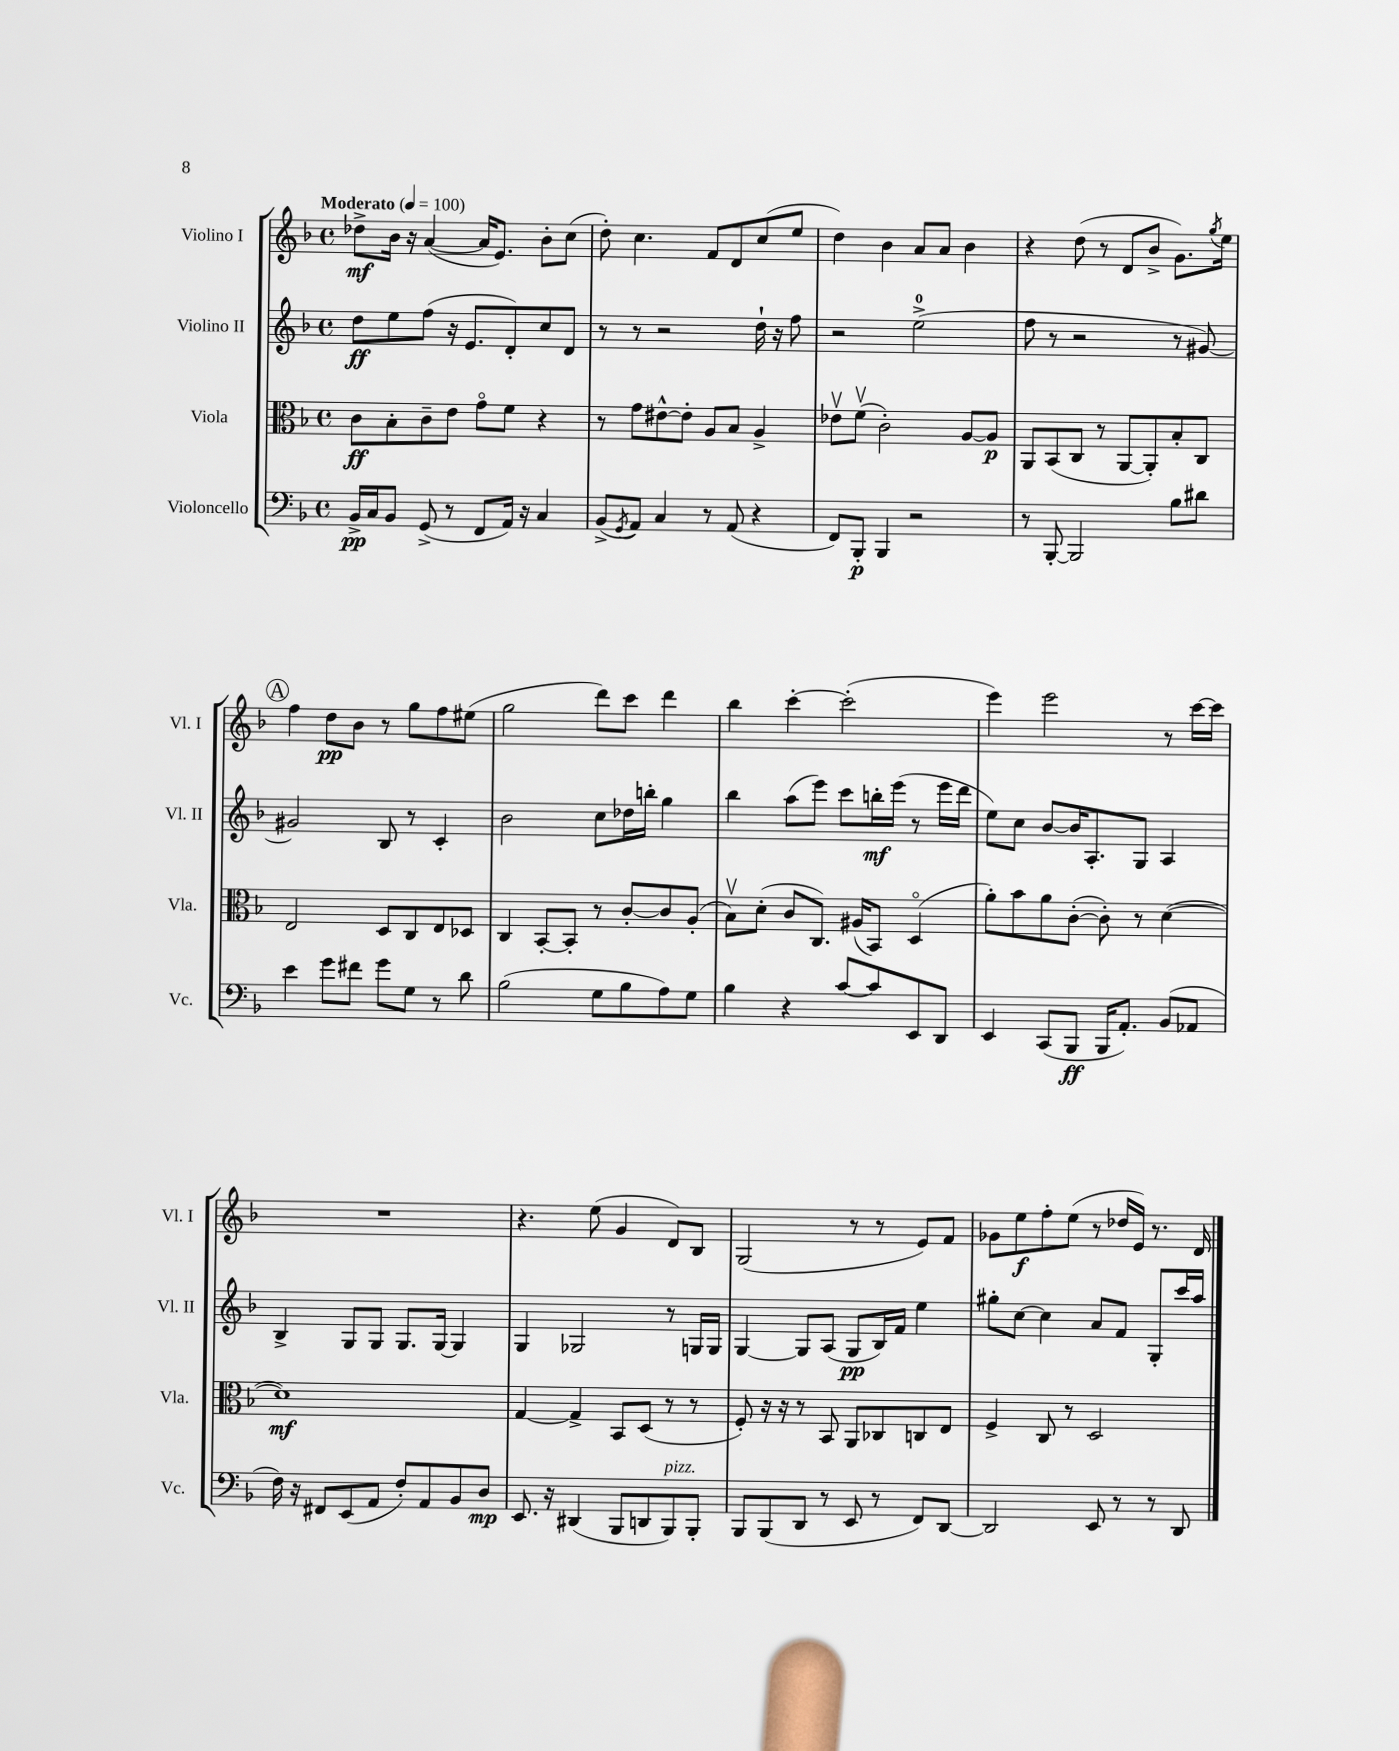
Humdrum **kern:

**kern	**dynam	**kern	**dynam	**kern	**dynam	**kern	**dynam
*part4	*part4	*part3	*part3	*part2	*part2	*part1	*part1
*staff4	*staff4	*staff3	*staff3	*staff2	*staff2	*staff1	*staff1
*I"Violoncello	*	*I"Viola	*	*I"Violino II	*	*I"Violino I	*
*I'Vc.	*	*I'Vla.	*	*I'Vl. II	*	*I'Vl. I	*
*clefF4	*	*clefC3	*	*clefG2	*	*clefG2	*
*k[b-]	*	*k[b-]	*	*k[b-]	*	*k[b-]	*
*M4/4	*	*M4/4	*	*M4/4	*	*M4/4	*
*met(c)	*	*met(c)	*	*met(c)	*	*met(c)	*
*MM100	*	*MM100	*	*MM100	*	*MM100	*
=1	=1	=1	=1	=1	=1	=1	=1
!	!	!	!	!	!	!LO:TX:a:B:t=Moderato	!
16BB-^/LL	pp	8c\L	ff	8dd\L	ff	8dd-X^\L	mf
16C/J	.	.	.	.	.	.	.
8BB-/J	.	8B-'\	.	8ee\	.	16b-\Jk	.
.	.	.	.	.	.	16r	.
(8GG^/	.	8c~\	.	(8ff\J	.	([4a/	.
8r	.	8e\J	.	16r	.	.	.
.	.	.	.	8.e/L	.	.	.
8FF/L	.	8g\L	.	.	.	16a/KL]	.
.	.	.	.	.	.	8.e/J)	.
16AA/Jk)	.	8f\J	.	8d'/)	.	.	.
16r	.	.	.	.	.	.	.
4C/	.	4r	.	8cc/	.	8b-'\L	.
.	.	.	.	8d/J	.	(8cc\J	.
=2	=2	=2	=2	=2	=2	=2	=2
(8BB-^/L	.	8r	.	8r	.	8dd'\)	.
8qGG/	.	.	.	.	.	.	.
8AA/J)	.	8g\L	.	8r	.	4.cc\	.
4C/	.	[8e#X^^\	.	2r	.	.	.
.	.	8e#'\J]	.	.	.	.	.
8r	.	8A/L	.	.	.	8f/L	.
(8AA/	.	8B-/J	.	.	.	8d/	.
4r	.	4A^/	.	16dd`\	.	(8cc/	.
.	.	.	.	16r	.	.	.
.	.	.	.	8ff\	.	8ee/J	.
=3	=3	=3	=3	=3	=3	=3	=3
8FF/L)	.	8e-Xv\L	.	2r	.	4dd\)	.
8BBB-'/J	p	(8fv\J	.	.	.	.	.
4BBB-/	.	2c'\)	.	.	.	4b-\	.
2r	.	.	.	(2ee^\	.	8a/L	.
.	.	.	.	.	.	8a/J	.
.	.	[8A/L	.	.	.	4b-\	.
.	.	8A/J]	p	.	.	.	.
=4	=4	=4	=4	=4	=4	=4	=4
8r	.	8AA/L	.	8ff\	.	4r	.
[8BBB-'/	.	(8BB-/	.	8r	.	.	.
2BBB-/]	.	8C/J	.	2r	.	(8dd\	.
.	.	8r	.	.	.	8r	.
.	.	[8AA/L	.	.	.	8d/L	.
.	.	8AA'/])	.	.	.	8b-^/J	.
8B-\L	.	8B-'/	.	8r	.	8.g\L)	.
8d#X\J	.	8C/J	.	[8g#X/)	.	.	.
.	.	.	.	.	.	8qgg/	.
.	.	.	.	.	.	16ee\Jk	.
!!LO:LB:g=z
!!LO:REH:place=s1:t=A
=5	=5	=5	=5	=5	=5	=5	=5
4e\	.	2E/	.	2g#X/]	.	4ff\	.
8g\L	.	.	.	.	.	8dd\L	pp
8f#X\J	.	.	.	.	.	8b-\J	.
8g\L	.	8D/L	.	8B-/	.	8r	.
8G\J	.	8C/	.	8r	.	8gg\L	.
8r	.	8E/	.	4c'/	.	8ff\	.
8d\	.	8D-X/J	.	.	.	(8ee#X\J	.
=6	=6	=6	=6	=6	=6	=6	=6
(2B-\	.	4C/	.	2b-\	.	2gg\	.
.	.	[8BB-'/L	.	.	.	.	.
.	.	8BB-'/J]	.	.	.	.	.
8G\L	.	8r	.	8cc\L	.	8ddd\L)	.
8B-\	.	[8c'/L	.	16dd-X\L	.	8ccc\J	.
.	.	.	.	16bbn'\JJ	.	.	.
8A\)	.	8c/]	.	4gg\	.	4ddd\	.
8G\J	.	(8A'/J	.	.	.	.	.
=7	=7	=7	=7	=7	=7	=7	=7
4B-\	.	8B-v\L)	.	4bb-\	.	4bb-\	.
.	.	(8d'\J	.	.	.	.	.
4r	.	8c/L	.	(8aa\L	.	[4ccc'\	.
.	.	8.C/J)	.	8eee\J)	.	.	.
[8c/L	.	.	.	8ccc\L	.	(2ccc'\]	.
.	.	(16A#X/KL	.	.	.	.	.
8c/]	.	8BB-/J)	.	16bbn'\L	mf	.	.
.	.	.	.	(16eee\JJ	.	.	.
8EE/	.	(4D/	.	8r	.	.	.
8DD/J	.	.	.	16eee\LL	.	.	.
.	.	.	.	16ddd\JJ	.	.	.
=8	=8	=8	=8	=8	=8	=8	=8
4EE/	.	8a'\L)	.	8ee\L)	.	4eee\)	.
.	.	8b-\	.	8cc\J	.	.	.
(8CC/L	.	8a\	.	[8b-/L	.	2eee\	.
8BBB-/J	ff	([8c'\J	.	16b-/K]	.	.	.
.	.	.	.	8.A'/	.	.	.
16BBB-/KL	.	8c'\])	.	.	.	.	.
8.AA'/J)	.	.	.	.	.	.	.
.	.	8r	.	8G/J	.	.	.
(8BB-/L	.	([4d\	.	4A/	.	8r	.
8AA-X/J	.	.	.	.	.	[16ccc\LL	.
.	.	.	.	.	.	16ccc\JJ]	.
!!LO:LB:g=z
=9	=9	=9	=9	=9	=9	=9	=9
16F\)	.	1d])	mf	4B-^/	.	1r	.
16r	.	.	.	.	.	.	.
8FF#X/L	.	.	.	.	.	.	.
(8EE/	.	.	.	8G/L	.	.	.
8AA/J	.	.	.	8G/J	.	.	.
8F'/L)	.	.	.	8.G/L	.	.	.
8AA/	.	.	.	.	.	.	.
.	.	.	.	[16G/Jk	.	.	.
8BB-/	.	.	.	4G/]	.	.	.
8D/J	mp	.	.	.	.	.	.
=10	=10	=10	=10	=10	=10	=10	=10
8.EE/	.	[4G/	.	4G/	.	4.r	.
16r	.	.	.	.	.	.	.
(4DD#X/	.	4G^/]	.	2G-X/	.	.	.
.	.	.	.	.	.	(8ee\	.
8BBB-/L	.	8BB-/L	.	.	.	4g/	.
8DDn/	.	(8D/J	.	.	.	.	.
!LO:TX:a:i:t=pizz.	!	!	!	!	!	!	!
8BBB-/)	.	8r	.	8r	.	8d/L)	.
8BBB-'/J	.	8r	.	16Gn/LL	.	8B-/J	.
.	.	.	.	16G/JJ	.	.	.
=11	=11	=11	=11	=11	=11	=11	=11
8BBB-/L	.	8F'/)	.	[4G/	.	(2G/	.
(8BBB-/	.	16r	.	.	.	.	.
.	.	16r	.	.	.	.	.
8DD/J	.	8r	.	8G/L]	.	.	.
8r	.	8BB-/	.	(8A/J	.	.	.
8EE/	.	8AA/L	.	8G/L	pp	8r	.
8r	.	8C-X/	.	16B-/L)	.	8r	.
.	.	.	.	16f/JJ	.	.	.
8FF/L)	.	8Cn/	.	4ee\	.	8e/L)	.
[8DD/J	.	8E/J	.	.	.	8f/J	.
=12	=12	=12	=12	=12	=12	=12	=12
2DD/]	.	4F^/	.	8gg#X'\L	.	8g-X\L	.
.	.	.	.	[8cc\J	.	8ee\	f
.	.	8C/	.	4cc\]	.	8ff'\	.
.	.	8r	.	.	.	(8ee\J	.
8EE/	.	2D/	.	8a/L	.	8r	.
8r	.	.	.	8f/J	.	16dd-X/LL	.
.	.	.	.	.	.	16e/JJ)	.
8r	.	.	.	8G'/L	.	8.r	.
8DD/	.	.	.	16ccc/L	.	.	.
.	.	.	.	16aa/JJ	.	16d/	.
==	==	==	==	==	==	==	==
*-	*-	*-	*-	*-	*-	*-	*-
